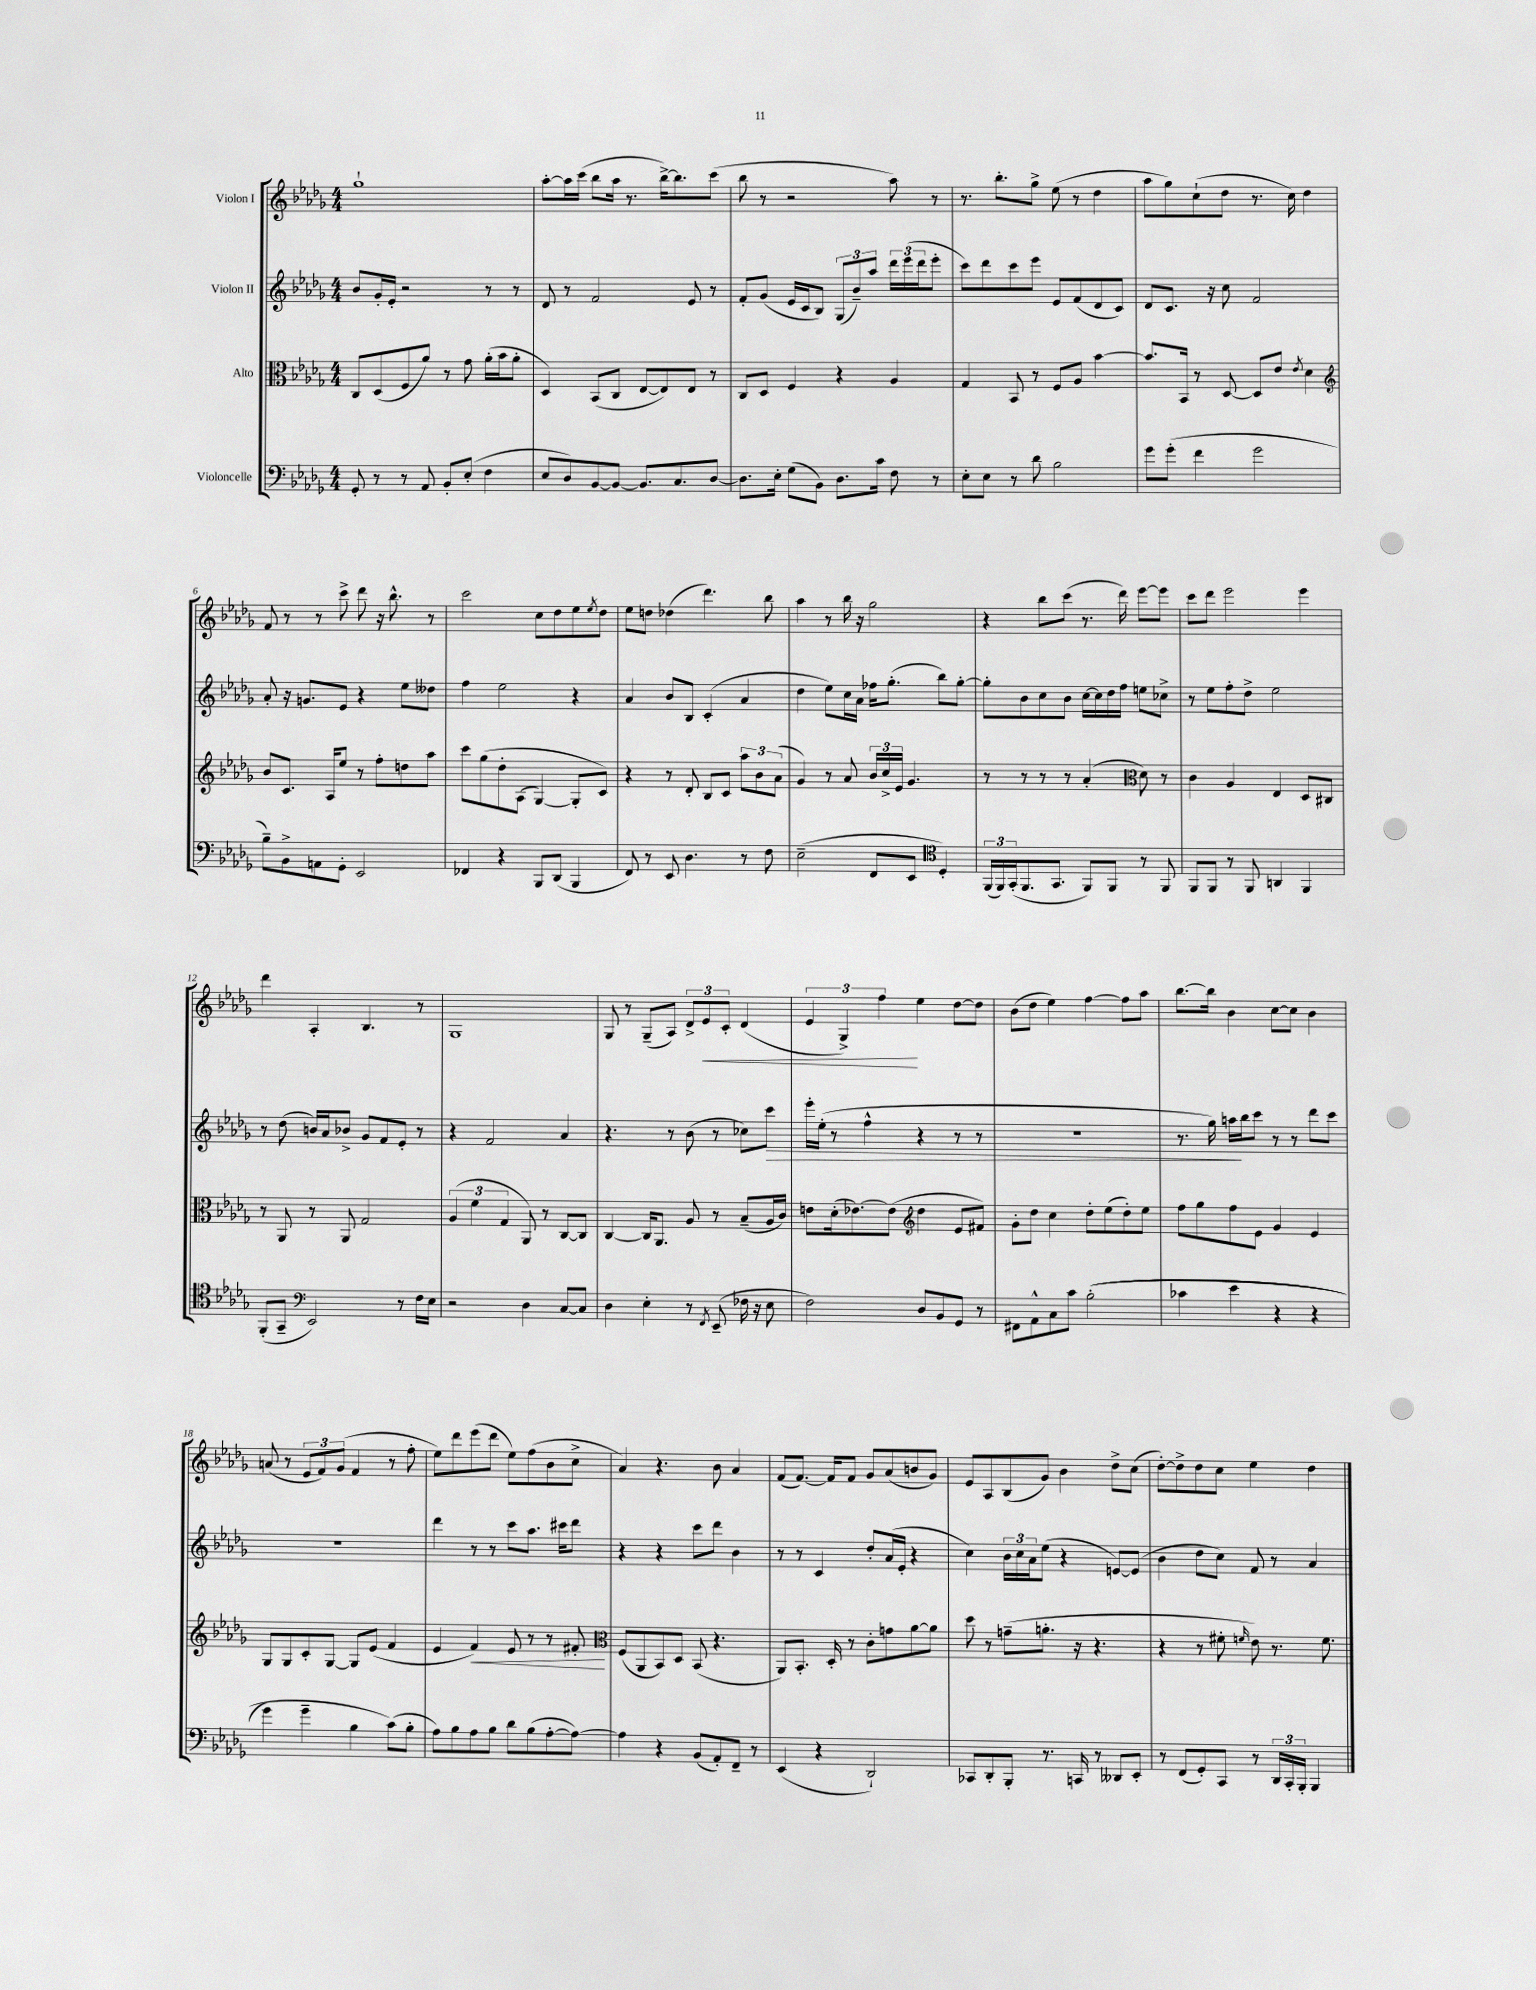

**kern	**kern	**kern	**kern
*staff4	*staff3	*staff2	*staff1
*clefF4	*clefC3	*clefG2	*clefG2
*k[b-e-a-d-g-]	*k[b-e-a-d-g-]	*k[b-e-a-d-g-]	*k[b-e-a-d-g-]
*M4/4	*M4/4	*M4/4	*M4/4
8GG-'/	8C/L	8b-/L	1gg-`
8r	(8D-/	16g-'/L	.
.	.	16e-'/JJ	.
8r	8F/	2r	.
8AA-/	8a-/J)	.	.
8BB-'/L	8r	.	.
(8E-'/J	8g-\	.	.
4F\	(16a-'\LL	8r	.
.	16b-\J	.	.
.	8a-'\J	8r	.
=	=	=	=
8E-/L	4D-/)	8d-/	[8aa-'\L
8D-/)	.	8r	16aa-\]L
.	.	.	(16ccc\JJ
[8BB-/	(8BB-/L	2f/	8bb-\L
8BB-/_J	8C/J	.	16aa-\Jk
.	.	.	8.r
8.BB-/]L	[8E-/L	.	.
.	8E-/])	.	[16bb-^\LK)
8.C/	.	.	8.bb-\]
.	8E-/J	8e-/	.
[8D-/J	8r	8r	(8ccc\J
=	=	=	=
8.D-\]L	8C/L	8f'/L	8bb-\
.	8D-/J	(8g-/J	8r
16E-'\Jk	.	.	.
(8G-\L	4F/	16e-/LL	2r
.	.	16c/J	.
8BB-\J)	.	8B-/J)	.
8.D-\L	4r	(12G-/L	.
.	.	12b-~/)	.
.	.	12aa-/J	.
16c\Jk	.	.	.
8F\	4A-/	24ddd-\LL	8aa-\)
.	.	(24eee-\	.
.	.	24ddd-\J	.
8r	.	8eee-'\J	8r
=	=	=	=
8E-'\L	4G-/	8ccc\L)	8.r
8E-\J	.	8ddd-\	.
.	.	.	8.bb-'\L
8r	8BB-/	8ccc\	.
8d-\	8r	8eee-\J	8gg-^\J
2B-\	8F/L	8e-/L	(8ee-\
.	8A-/J	(8f/	8r
.	[4b-\	8d-/	4dd-\
.	.	8c/J)	.
=	=	=	=
8g-\L	8.b-/]L	8d-/L	8aa-\L
(8g-'\J	.	8.c/J	8gg-\)
.	16BB-/Jk	.	.
4f\	8r	.	(8cc`\
.	.	16r	.
.	[8D-/	8cc\	8dd-\J
2g-\	8D-/]L	2f/	8.r
.	8e-/J	.	.
.	.	.	16cc\)
.	8qe-/	.	.
.	4d-\	.	4dd-\
=	=	=	=
*	*clefG2	*	*
8B-~\L)	8b-/L	8a-'/	8f/
8BB-^\	8.c/J	16r	8r
.	.	8.g/L	.
8AA\	.	.	8r
.	16A-/LK	.	.
8GG-'\J	8ee-/J	8e-/J	8ccc^\
2EE-/	8r	4r	8ddd-\
.	8ff'\L	.	16r
.	.	.	8.bb-^^\
.	8dd\	8ee-\L	.
.	8aa-\J	8dd--\J	8r
=	=	=	=
4FF-/	8ccc\L	4ff\	2ccc\
.	&(8gg-\	.	.
4r	8dd-'\	2ee-\	.
.	(8A-\J	.	.
8BBB-/L	[4G-/)	.	8cc\L
(8DD-/J	.	.	8dd-\
4BBB-/	8G-'/]L	4r	8ee-\
.	.	.	8qee-/
.	8c/J&)	.	8dd-\J
=	=	=	=
8FF/)	4r	4a-/	8ee-\L
8r	.	.	8dd\J
8EE-/	8r	8b-/L	(4dd-\
4.D-\	8d-'/	8B-/J	.
.	8B-/L	(4c'/	4.ddd-\)
.	8c/J	.	.
8r	12aa-\L	4a-/	.
.	12b-\	.	.
8F\	.	.	8bb-\
.	(12a-\J	.	.
=	=	=	=
(2E-~\	4g-/)	4dd-\	4aa-\
.	8r	8ee-\L)	8r
.	8a-/	16cc\L	16bb-\
.	.	16a-\JJ	16r
8FF/L	24b-/LL	16ff-\LK	2gg-\
.	24cc^/	.	.
.	.	(8.gg-'\J	.
.	24e-/JJ	.	.
8EE-/J	4.g-/	.	.
*clefC4	*	*	*
4D-'/)	.	8bb-\L)	.
.	.	[8gg-'\J	.
=	=	=	=
(24FF/LL	8r	8gg-'\]L	4r
24FF/)	.	.	.
(24GG-'/J	.	.	.
8.FF/	8r	8b-\	.
.	8r	8cc\	8bb-\L
8.GG-/J	.	.	.
.	8r	8b-\J	(8ccc\J
8FF/L)	(4a-'/	[16cc\LL	8.r
.	.	16cc\]	.
8FF/J	.	16dd-\	.
.	.	16ff\JJ	16ddd-\)
*	*clefC3	*	*
8r	8d-\)	8ee\L	[8eee-\L
8FF/	8r	8cc-^\J	8eee-\]J
=	=	=	=
8FF/L	4c\	8r	8ccc\L
8FF/J	.	8ee-\L	8ddd-\J
8r	4A-/	8ff'\	2eee-\
8FF/	.	8dd-^\J	.
4AA/	4E-/	2ee-\	.
4FF/	8D-/L	.	4eee-\
.	8C#/J	.	.
=	=	=	=
(8FF'/L	8r	8r	4ddd-\
8GG-~/J	8AA-/	(8dd-\	.
*clefF4	*	*	*
2EE-/)	8r	16b/LL)	4A-'/
.	.	16a-/J	.
.	8AA-/	8b-^/J	.
.	2G-/	8g-/L	4.B-/
.	.	8f/	.
8r	.	8e-'/J	.
16F\LL	.	8r	8r
16E-\JJ	.	.	.
=	=	=	=
2r	(6A-/	4r	1G-
.	6f\	.	.
.	.	2f/	.
.	6G-/	.	.
4D-\	8AA-/)	.	.
.	8r	.	.
[8C/L	[8C/L	4a-/	.
8C/]J	8C/]J	.	.
=	=	=	=
4D-\	[4C/	4.r	8G-/
.	.	.	8r
4E-'\	16C/]LK	.	(8G-~/L
.	8.AA-/J	.	.
.	.	8r	8A-/J)
8r	8A-/	(8b-\	12d-^/L
.	.	.	12e-/
8qFF/	.	.	.
(8EE-~/	8r	8r	.
.	.	.	12c'/J
16F-\	(8B-~/L	8cc-\L)	(4d-/
16r	.	.	.
8E-\	16A-/L	8ccc\J	.
.	16c/JJ)	.	.
=	=	=	=
2F\)	8e\L	16eee-'\LL	6e-/
.	.	(16ee-'\JJ	.
.	(16d-'\k	8r	.
.	.	.	6G-^/)
.	[8.e-\)	.	.
.	.	4ff^^\	.
.	.	.	6ff\
.	(8e-\]J	.	.
*	*clefG2	*	*
8D-/L	4dd-\	4r	4ee-\
8BB-/	.	.	.
8GG-/J	8e-/L	8r	[8dd-\L
8r	8f#/J)	8r	8dd-\]J
=	=	=	=
8FF#\L	8g-'\L	1r	(8b-\L
8AA-^^\	8dd-\J	.	8dd-\J
8C\	4cc\	.	4ee-\)
8c\J	.	.	.
&((2B-'\	8dd-'\L	.	[4ff\
.	(8ee-\	.	.
.	8dd-'\)	.	8ff\]L
.	8ee-\J	.	8aa-\J
=	=	=	=
4c-\	8ff\L	8.r	[8.bb-\L
.	8gg-\	.	.
.	.	16gg-\)	16bb-\]Jk
4e-\	8ff\	16aa\LL	4b-\
.	.	16bb-\J	.
.	8e-\J	8ccc\J	.
4r	4g-/	8r	[8cc\L
.	.	8r	8cc\]J
4r	4e-/	8ddd-\L	4b-\
.	.	8ccc\J	.
=	=	=	=
4g-\)	8G-/L	1r	(8a/
.	8G-/	.	8r
4g-~\	8c'/	.	12e-/L
.	.	.	12f/)
.	[8G-/J	.	.
.	.	.	(12g-/J
4B-\	8G-/]L	.	4f/
.	(8e-/J	.	.
(8c\L&)	4f/	.	8r
8B-'\J	.	.	8ff'\
=	=	=	=
8A-\L)	4e-/	4ddd-\	8ee-\L)
8B-\	.	.	8ddd-\
8A-\	4f/)	8r	(8eee-\
8B-\J	.	8r	8ddd-\J
8d-\L	8e-/	8ccc\L	8ee-\L)
(8B-\	8r	8.aa-\J	(8ff\
[8A-'\	8r	.	8b-\
.	.	16ccc#\LK	.
8A-\_J)	8f#'/	8ddd-\J	8cc^\J
=	=	=	=
*	*clefC3	*	*
4A-\]	(8F/L	4r	4a-/)
.	8AA-/	.	.
4r	8BB-/)	4r	4.r
.	8D-/J	.	.
(8BB-/L	(8BB-/	8ccc\L	.
8AA-'/)	4.r	8ddd-\J	8b-\
8FF~/J	.	4b-\	4a-/
8r	.	.	.
=	=	=	=
(4EE-/	8AA-/L)	8r	(8f/L
.	8.BB-'/J	8r	[8.f/J)
4r	.	4c/	.
.	16D-'/	.	16f/]LK
.	8r	.	8f/J
2DD-`/)	8c'\L	8dd-'/L	8g-/L
.	8g\	(16a-/L	(8a-/
.	.	16e-'/JJ	.
.	[8a-\	4r	8b/
.	8a-\]J	.	8g-/J)
=	=	=	=
8CC-/L	8dd-\	4cc\)	8e-/L
8DD-'/	8r	.	8A-/
8BBB-'/J	(8g~\L	24b-\LL	(8B-/
.	.	24cc\	.
.	.	24a-\J	.
8.r	8.a'\J	(8ee-\J	8g-/J)
.	.	4r	4b-\
16CC/	16r	.	.
8r	4.r	.	.
8DD--/L	.	[8e/L)	8dd-^\L
8EE-'/J	.	(8e/]J	(8cc\J
=	=	=	=
8r	4r	4b-\	[8dd-'\L)
(8FF/L	.	.	8dd-^\]
8GG-'/)	8r	8dd-\L	8dd-\
8CC/J	8f#'\	8cc\J)	8cc\J
.	16qqf/	.	.
8r	8e-\)	8f/	4ee-\
24DD-/LL	8.r	8r	.
24CC'/	.	.	.
24BBB-'/JJ	.	.	.
4BBB-/	.	4a-/	4dd-\
.	8.f\	.	.
==	==	==	==
*-	*-	*-	*-
